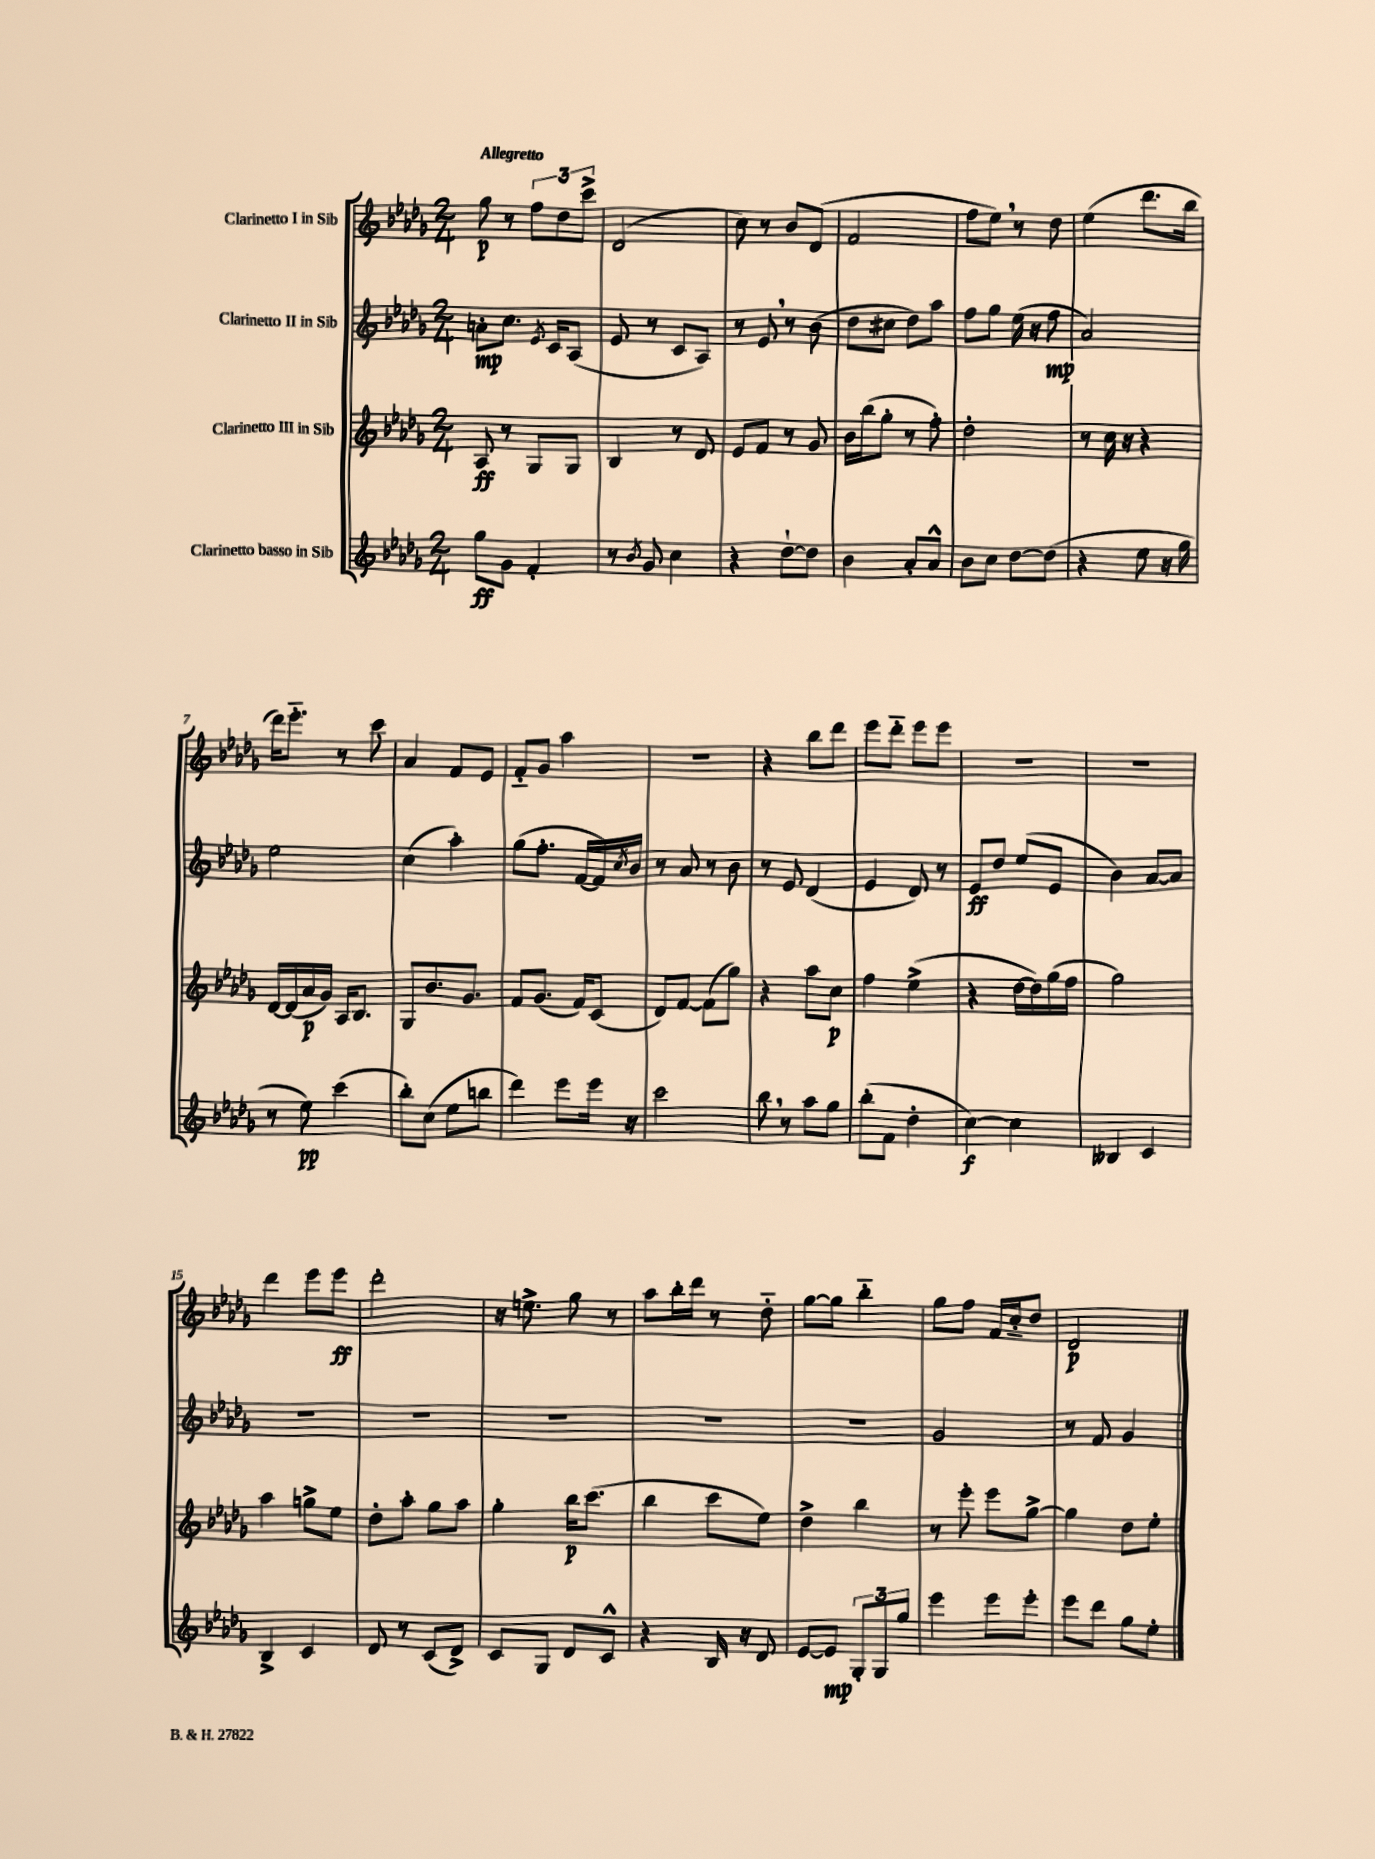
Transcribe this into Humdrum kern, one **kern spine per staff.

**kern	**kern	**kern	**kern
*staff4	*staff3	*staff2	*staff1
*clefG2	*clefG2	*clefG2	*clefG2
*k[b-e-a-d-g-]	*k[b-e-a-d-g-]	*k[b-e-a-d-g-]	*k[b-e-a-d-g-]
*M2/4	*M2/4	*M2/4	*M2/4
8gg-	8A-	8a'	8gg-
8g-	8r	8.cc	8r
4f'	8G-	.	12ff
.	.	8qe-	.
.	.	16c	.
.	.	.	12dd-
.	8G-	(8A-	.
.	.	.	12ccc^
=	=	=	=
8r	4B-	8e-	(2d-
8qb-	.	.	.
8g-	.	8r	.
4cc	8r	8c	.
.	8d-	8A-)	.
=	=	=	=
4r	8e-	8r	8cc)
.	8f	8e-	8r
[8dd-`	8r	8r	8b-
8dd-]	8g-	(8b-	(8d-
=	=	=	=
4b-	16b-	8dd-	2f
.	(16bb-	.	.
.	8gg-'	8cc#	.
8a-'	8r	8dd-)	.
8a-^^	8ff')	8aa-	.
=	=	=	=
8b-	2dd-'	8ff	8ff
8cc	.	8gg-	8ee-)
[8dd-	.	(16ee-	8r
.	.	16r	.
(8dd-]	.	8ff	8dd-
=	=	=	=
4r	8r	2a-)	(4ee-
.	16cc	.	.
.	16r	.	.
8ee-	4r	.	8.ddd-
16r	.	.	.
16gg-	.	.	16bb-
=	=	=	=
8r	[16d-	2ee-	16ddd-)
.	(16d-]	.	8.eee-'~
8ee-)	16a-	.	.
.	16g-)	.	.
(4ccc	16A-	.	8r
.	8.B-	.	.
.	.	.	8ccc
=	=	=	=
8bb-')	8G-	(4cc	4a-
(8cc	8.b-	.	.
8ee-	.	4aa-')	8f
.	8.g-	.	.
8bb	.	.	8e-
=	=	=	=
4ddd-)	8f	(8gg-	8f'~
.	(8.g-	8.ff'	8g-
8eee-	.	.	4aa-
.	16f)	[16f	.
16eee-	(8c	16f])	.
.	.	8qcc	.
16r	.	16b-	.
=	=	=	=
2ccc	8d-)	8r	2r
.	[8f	8a-	.
.	(8f]	8r	.
.	8gg-)	8b-	.
=	=	=	=
8bb-	4r	8r	4r
8r	.	8e-	.
8aa-	8aa-	(4d-	8bb-
8gg-	8cc	.	8ddd-
=	=	=	=
(8bb-'	4ff	4e-	8eee-
8f	.	.	8ddd-'~
4dd-'	(4ee-^	8d-)	8eee-
.	.	8r	8eee-
=	=	=	=
[4cc)	4r	8e-	2r
.	.	8dd-	.
4cc]	[16dd-	(8ee-	.
.	16dd-])	.	.
.	(16gg-	8e-	.
.	16ff	.	.
=	=	=	=
4B--	2gg-)	4b-)	2r
4c	.	[8a-	.
.	.	8a-]	.
=	=	=	=
4B-^	4aa-	2r	4ddd-
4c	8gg^	.	8eee-
.	8ee-	.	8eee-
=	=	=	=
8d-	8dd-'	2r	2ddd-'
8r	8aa-'	.	.
(8c	8gg-	.	.
8d-^)	8aa-	.	.
=	=	=	=
8c	4gg-'	2r	16r
.	.	.	8.ee^
8G-	.	.	.
8d-	16bb-	.	8gg-
.	(8.ccc	.	.
8c^^	.	.	8r
=	=	=	=
4r	4bb-	2r	8aa-
.	.	.	16bb-'
.	.	.	16ddd-
16B-	8ccc	.	8r
16r	.	.	.
8d-	8ee-)	.	8dd-'~
=	=	=	=
[8e-	4dd-^	2r	[8gg-
8e-]	.	.	8gg-]
12G-'	4bb-	.	4bb-'~
12G-	.	.	.
12gg-	.	.	.
=	=	=	=
4eee-	8r	2g-	8gg-
.	8eee-'	.	8ff
8eee-	8eee-	.	16f
.	.	.	16cc'~
8eee-'	[8gg-^	.	8dd-
=	=	=	=
8eee-	4gg-]	8r	2d-
8ddd-	.	8f	.
8gg-	8dd-	4g-	.
8ee-'	8ee-'	.	.
==	==	==	==
*-	*-	*-	*-
